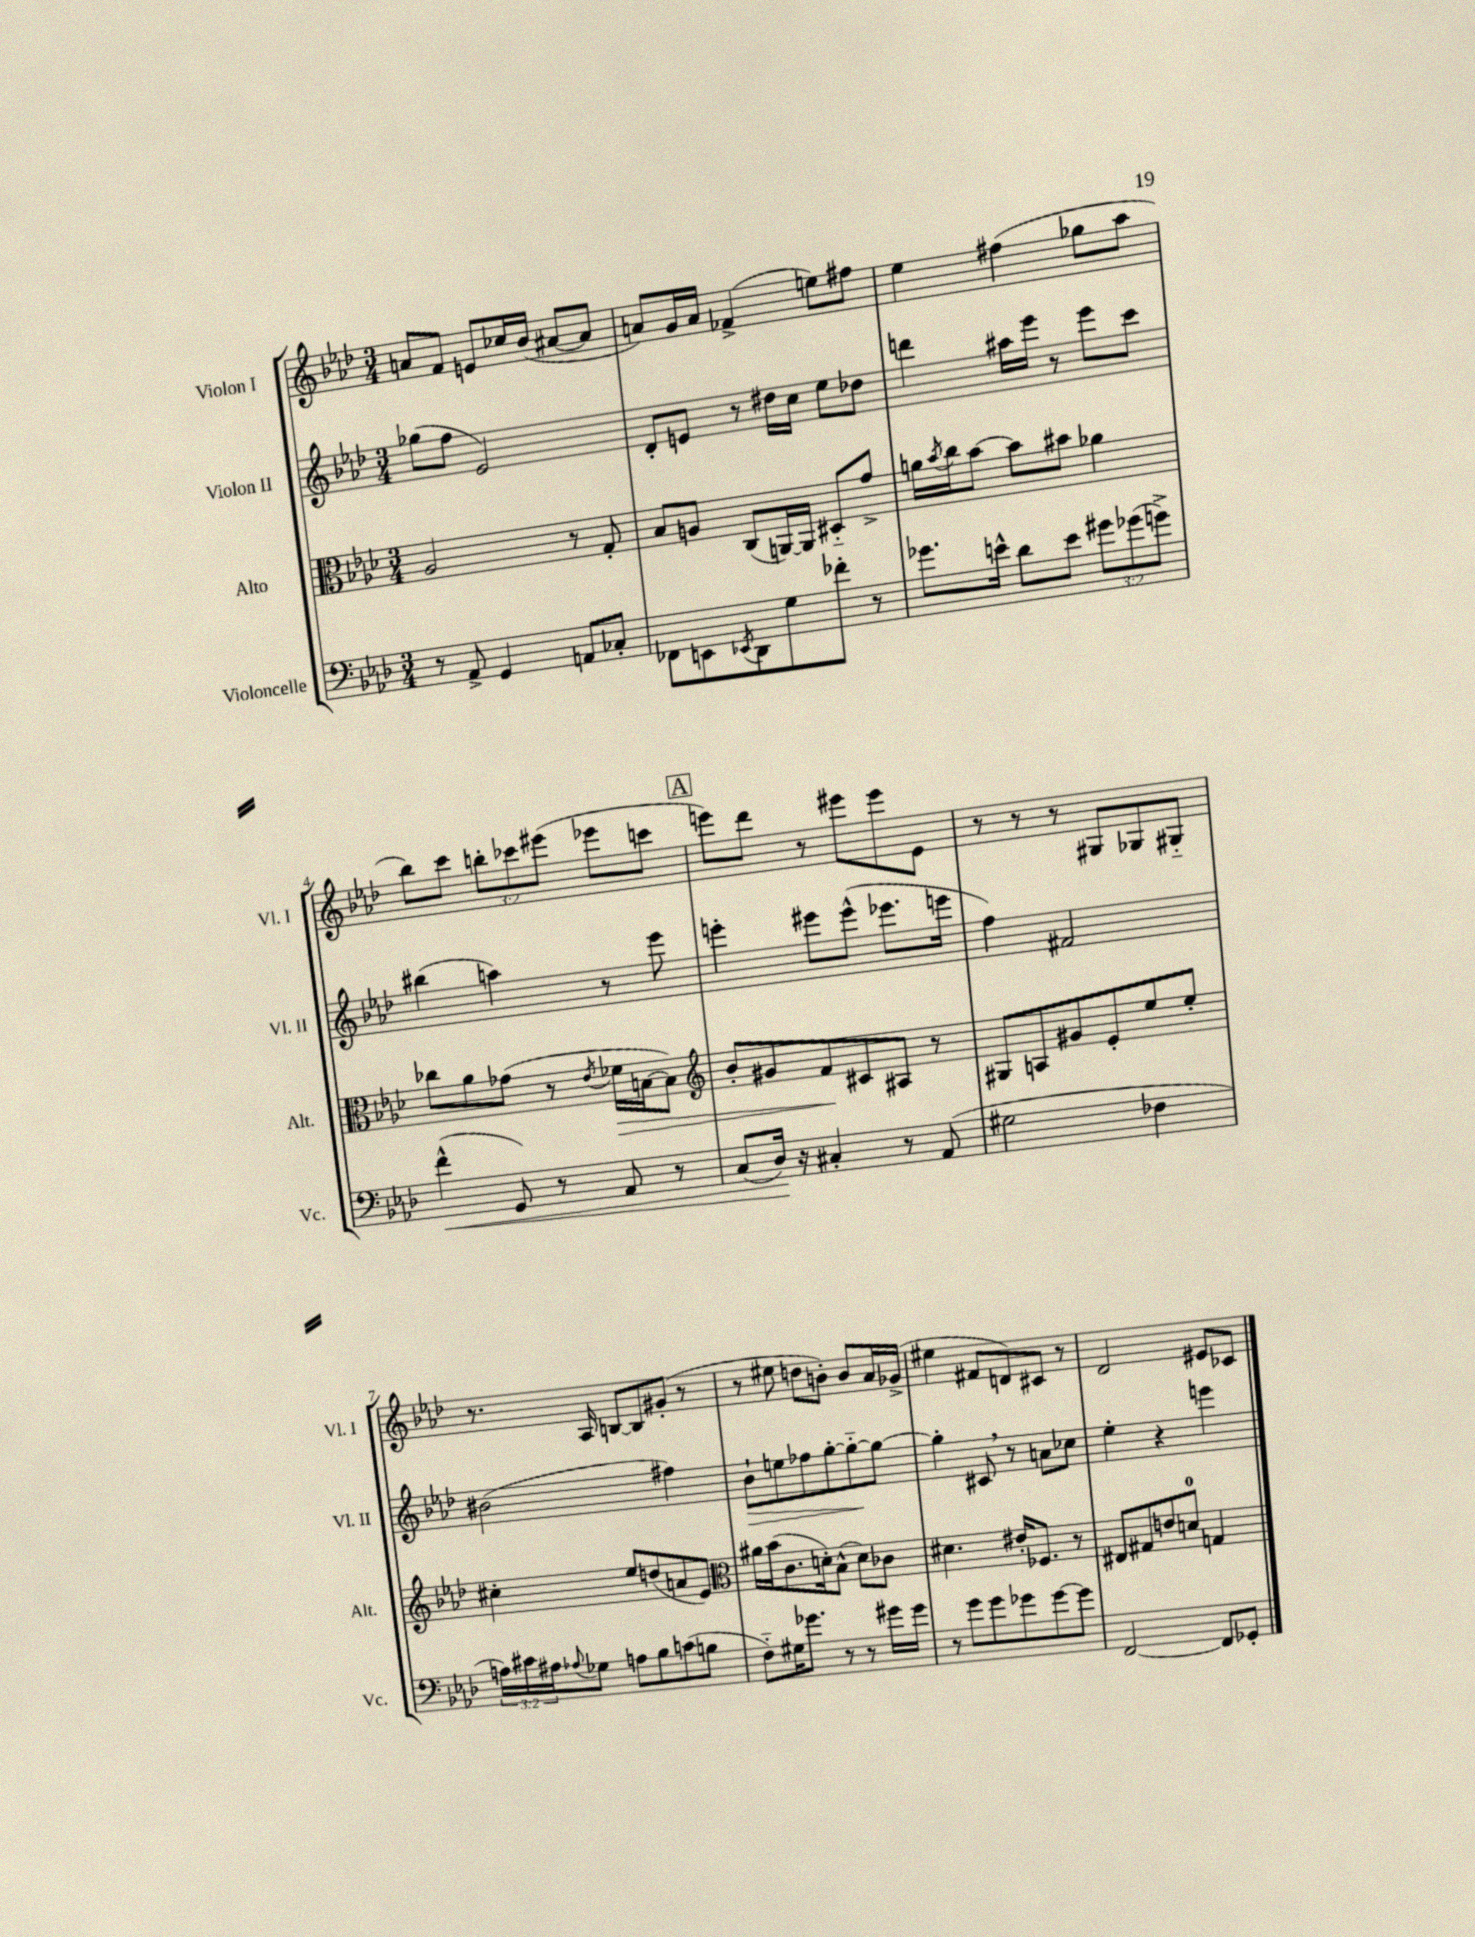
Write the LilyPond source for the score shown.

<<
\new StaffGroup <<
\new Staff = "s0" \with { instrumentName = "Violon I" shortInstrumentName = "Vl. I" } {
    \clef treble \key aes \major \numericTimeSignature \time 3/4 \override Staff.TupletNumber.text = #tuplet-number::calc-fraction-text
    a'8 f'8 e'8 ces''16 bes'16( ais'8~ ais'8 |
    a'8) g'16 a'16 fes'4->( e''8) fis''8 |
    ees''4 fis''4( ges''8 aes''8 |
    bes''8) c'''8 \tuplet 3/2 { b''8-. ces'''8 eis'''8( } ees'''8 c'''8 |
    \mark \markup { \box "A" } e'''8) des'''8 r8 eis'''8 eis'''8 ees'8 |
    r8 r8 r8 gis8 ges8 gis8-_ |
    r8. aes16 b8~ b8 gis'8-.( r8 |
    r8 eis''8 d''8 b'8-.) b'8 aes'16 ges'16->( |
    eis''4 fis'8 d'8) cis'8 r8 |
    des'2 eis'8 ces'8 \bar "|." |
}
\new Staff = "s1" \with { instrumentName = "Violon II" shortInstrumentName = "Vl. II" } {
    \clef treble \key aes \major \numericTimeSignature \time 3/4
    ges''8( f''8 ees'2) |
    des'8-. e'8 r8 dis''16 c''16 ees''8 des''8 |
    d'''4 ais''16 ees'''16 r8 ees'''8 c'''8 |
    bis''4( a''4) r8 ees'''8 |
    \mark \markup { \box "A" } e'''4-. eis'''8 eis'''8-^( ees'''8. e'''16 |
    f''4) fis'2 |
    bis'2( fis''4) |
    bes'8-!\> e''8 fes''8 g''8~-. g''8~-_\! g''8~ |
    g''4-. cis'8 \breathe r8 a'8 ces''8 |
    ees''4-. r4 e'''4 \bar "|." |
}
\new Staff = "s2" \with { instrumentName = "Alto" shortInstrumentName = "Alt." } {
    \clef alto \key aes \major \numericTimeSignature \time 3/4
    aes2 r8 g8-. |
    bes8 a8 c8( a,16~) a,16 dis8-_ g'8-> |
    a'16 \acciaccatura { bes'8 } c''16 bes'8~ bes'8 bis'8 aes'4 |
    ces''8 aes'8 ges'8( r8 \acciaccatura { ees'8 } fes'16\> b16~ b8) |
    \mark \markup { \box "A" } \clef treble bes'8-. gis'8 f'8\! cis'8 ais8 r8 |
    gis8 a8 gis'8 ees'8-. ees''8 ees''8-. |
    cis''4-. ees''8 d''8( a'8 ees'8) |
    \clef alto ais'16 bes'16( c'8. d'16-.) bes8-^( d'8) ces'8 |
    dis'4. eis'16-. fes8. r8 |
    eis8 gis8 e'8 d'8-0 g4 \bar "|." |
}
\new Staff = "s3" \with { instrumentName = "Violoncelle" shortInstrumentName = "Vc." } {
    \clef bass \key aes \major \numericTimeSignature \time 3/4 \override Staff.TupletNumber.text = #tuplet-number::calc-fraction-text
    r8 aes,8-> g,4 a,8 ces8-. |
    fes,8 e,8 \acciaccatura { ees,8 } des,8 g8 fes'8-. r8 |
    ges'8. e'16-^ des'8 e'8 \tuplet 3/2 { gis'8 ges'8( g'8->) } |
    f'4-^\<( g,8) r8 aes,8 r8 |
    \mark \markup { \box "A" } c8( des16\!) r16 cis4-. r8 aes,8( |
    gis2 fes4 |
    \tuplet 3/2 { a16) cis'16 ais16 } \appoggiatura { aes8 } ges8 a8 bes8 c'8( b8 |
    f8-_) gis16 ges'8. r8 r8 gis'16 gis'16 |
    r8 g'8 g'8 ges'8 ges'8~ ges'8 |
    f,2~ f,8 ges,8-. \bar "|." |
}
>>
>>
